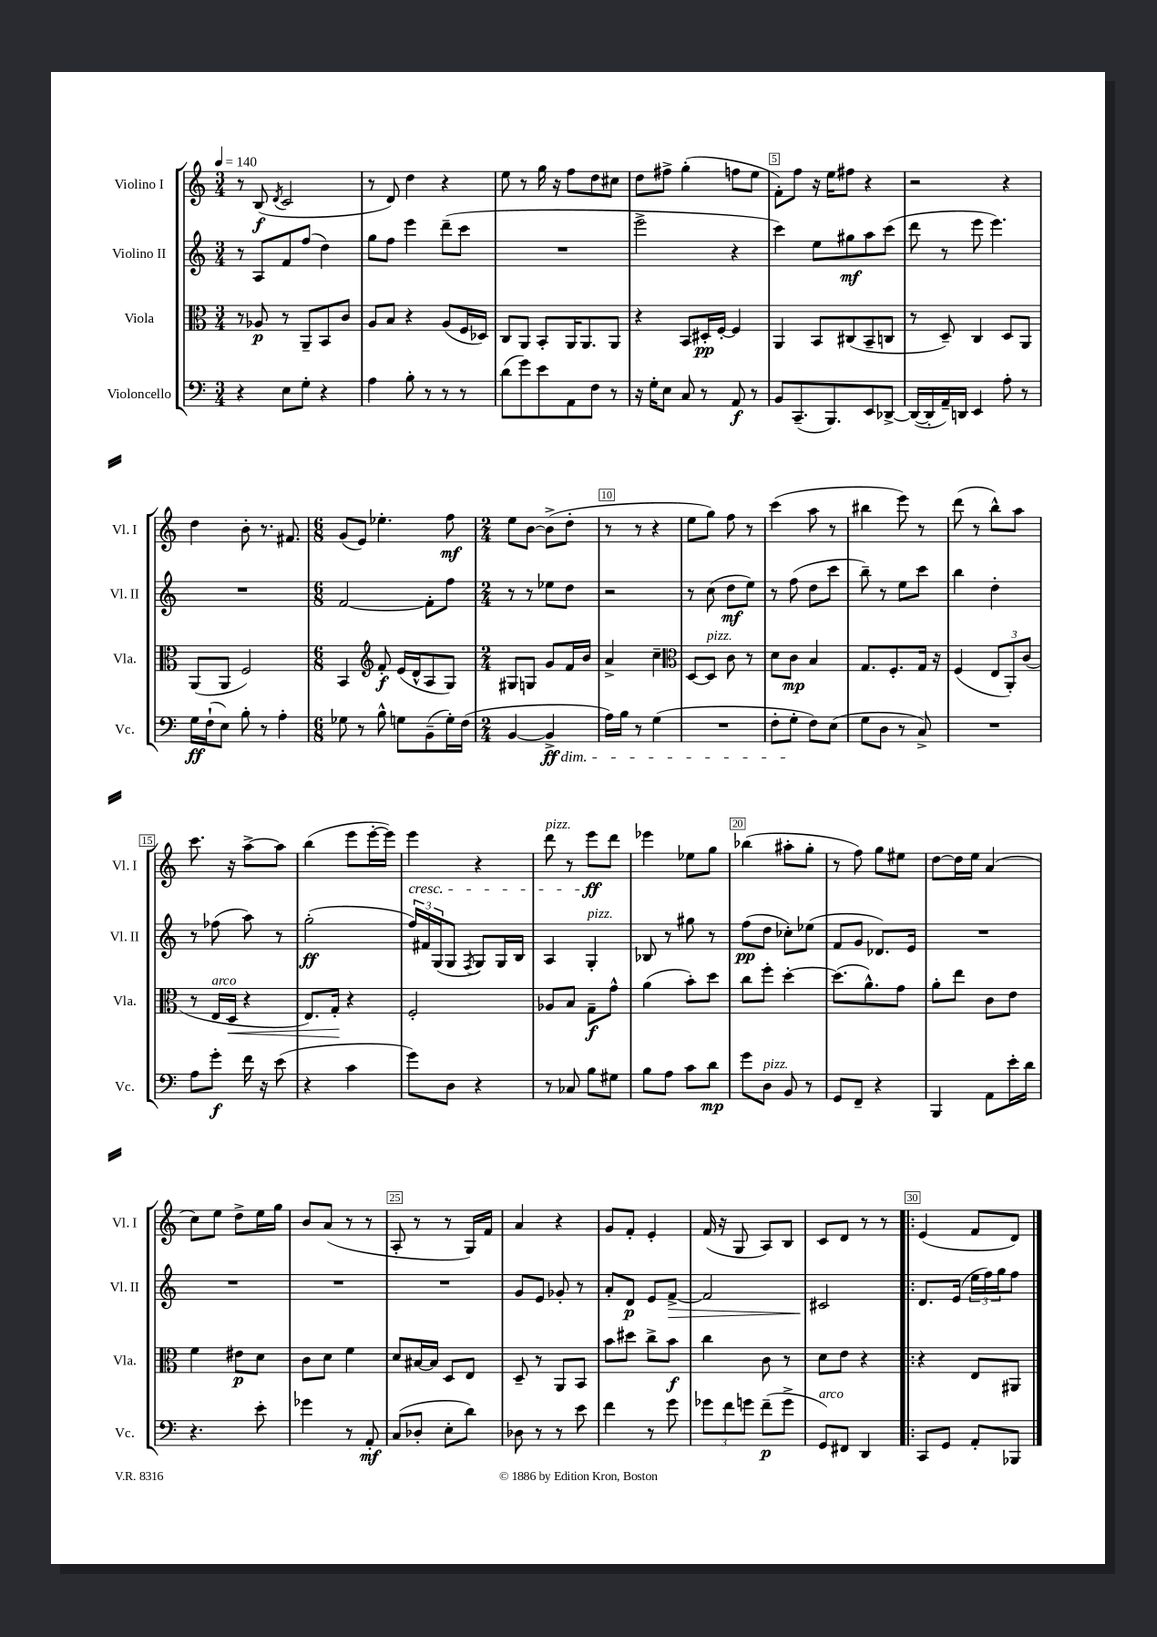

**kern	**kern	**kern	**kern
*staff4	*staff3	*staff2	*staff1
*clefF4	*clefC3	*clefG2	*clefG2
*k[]	*k[]	*k[]	*k[]
*M3/4	*M3/4	*M3/4	*M3/4
*MM140	*MM140	*MM140	*MM140
4r	8r	8r	8r
.	8A-	8A	(8B
.	.	.	8qd
8E	8r	8f	2c
8G'	8AA~	(8ff	.
4r	8BB	4dd)	.
.	8c	.	.
=	=	=	=
4A	8A	8gg	8r
.	8B	8ff	8d)
8B'	4r	4eee	4dd
8r	.	.	.
8r	(8A	(8ddd~	4r
8r	16F	8ccc	.
.	16D-)	.	.
=	=	=	=
(8d	8C	2.r	8ee
8g)	8AA	.	8r
8e	8BB'	.	16gg
.	.	.	16r
8AA	16AA	.	8ff
.	8.AA	.	.
8F	.	.	8dd
8r	8AA	.	8cc#
=	=	=	=
16r	4r	2eee^	8dd
16G'	.	.	.
8E	.	.	8ff#^
8C	8BB	.	(4gg'
8r	16D#'	.	.
.	[16F'	.	.
8AA	4F]	4r	8ff
8r	.	.	8ee
=	=	=	=
8BB	4AA	4ccc)	8f')
(8.CC~	.	.	8ff
.	8BB	8ee	16r
8.BBB)	.	.	16ee
.	(8C#	8gg#	8ff#
8EE	8BB~	8aa	4r
[8DD-^	8C	(8ccc	.
=	=	=	=
(16DD-_	8r	8ddd	2r
16DD-']	.	.	.
16AA~)	8D~)	8r	.
16DD	.	.	.
4EE	4C	8eee	.
.	.	4.eee)	.
8A'	8D	.	4r
8r	8AA	.	.
=	=	=	=
16G	(8AA	2.r	4dd
(16F`	.	.	.
8E)	8AA	.	.
8B'	2F)	.	8b'
8r	.	.	8.r
4A'	.	.	.
.	.	.	8.f#
=	=	=	=
*M6/8	*M6/8	*M6/8	*M6/8
8G-	4BB	[2f	(8g
8r	.	.	8e)
*	*clefG2	*	*
8B^^	8f'	.	4.ee-'
8G	(16e	.	.
.	16d^^	.	.
(8BB~	8A	8f']	.
16G')	8G)	8ff	8ff
(16F	.	.	.
=	=	=	=
*M2/4	*M2/4	*M2/4	*M2/4
[4BB	8G#	8r	8ee
.	8G	8r	[8b
4BB^]	8g	8ee-	(8b^]
.	16f	8dd	8dd'
.	16b	.	.
=	=	=	=
16A)	4a^	2r	8r
16B	.	.	.
8r	.	.	8r
(4G	4cc~	.	4r
=	=	=	=
*	*clefC3	*	*
2r	[8D	8r	8ee
.	8D]	(8cc	8gg)
.	8c	8dd	8ff
.	8r	8ee)	8r
=	=	=	=
8F'	8d	8r	(4ccc
8G'	8c	(8ff	.
8F)	4B	8dd	8aa
(8E	.	8ccc	8r
=	=	=	=
8G	8.G	8bb~)	4bb#
8D	.	8r	.
.	8.F'	.	.
8r	.	8ee	8eee)
8C^)	16G	8ccc	8r
.	16r	.	.
=	=	=	=
2r	(4F	4bb	(8ddd
.	.	.	8r
.	12E	4dd'	8bb^^)
.	12AA')	.	.
.	.	.	8aa
.	(12c	.	.
=	=	=	=
8A	8r	8r	8.ccc
8g'	16E	(8ff-	.
.	16D	.	16r
16f	4r	8aa)	[8aa^
16r	.	.	.
(8e	.	8r	8aa]
=	=	=	=
4r	8.E)	(2gg'	(4bb
.	16G'	.	.
4c	4r	.	8eee
.	.	.	[16eee'
.	.	.	16eee])
=	=	=	=
8g)	2F'	24ff)	4eee
.	.	24f#	.
.	.	(24G	.
8D	.	8G	.
.	.	8qF	.
4r	.	8G)	4r
.	.	16G	.
.	.	16B	.
=	=	=	=
8r	8A-	4A	8ddd
8C-	8B	.	8r
8B	8G~	4G'	8eee
8G#	8g^^	.	8ddd
=	=	=	=
8B	(4a	8B-	4eee-
8A	.	8r	.
8c	8b')	8gg#	8ee-
8d	8dd	8r	8gg
=	=	=	=
8g	8cc	(8ff	(4bb-
8D	8ff'	8dd	.
8BB	[4dd'	8cc-')	8aa#'
8r	.	(8ee-	8gg'
=	=	=	=
8GG	(8.dd]	8f	8r
8FF~	.	8g	8ff)
.	8.a^^)	.	.
4r	.	8.d-)	8gg
.	8g	.	8ee#
.	.	16e	.
=	=	=	=
4BBB	8a'	2r	[8dd
.	8ee	.	16dd]
.	.	.	16ee
8AA	8c	.	(4a
16e'	8e	.	.
16d	.	.	.
=	=	=	=
4.r	4f	2r	8cc)
.	.	.	8ee
.	8e#	.	8dd^
8e'	8d	.	16ee
.	.	.	16gg
=	=	=	=
4g-	8c	2r	8b
.	8d	.	(8a
8r	4f	.	8r
8AA'	.	.	8r
=	=	=	=
(8C	8d	2r	8A'
8D-'	[16B#	.	8r
.	16B#]	.	.
8E'	8D	.	8r
8d)	8E	.	16G)
.	.	.	16f
=	=	=	=
8D-	8D~	8g	4a
8r	8r	8e	.
8r	8AA	8g-'	4r
8e	8BB	8r	.
=	=	=	=
4f	8b	8a'	8g
.	8dd#	8d	8f'
8r	8cc^	8e	4e'
8g	8b	[8f^	.
=	=	=	=
12g-	4cc	2f]	(16f
.	.	.	16r
12f	.	.	.
.	.	.	8G
12g	.	.	.
(8f~	8c	.	8A)
8g^	8r	.	8B
=	=	=	=
8GG)	8d	2c#	8c
8FF#	8e	.	8d
4DD	4r	.	8r
.	.	.	8r
=!|:	=!|:	=!|:	=!|:
8CC	4r	8.d	(4e
8GG	.	.	.
.	.	(16e	.
8AA'	8E	24ee	8f
.	.	24ff)	.
.	.	24gg	.
8BBB-	8AA#	8ff	8d)
==	==	==	==
*-	*-	*-	*-
